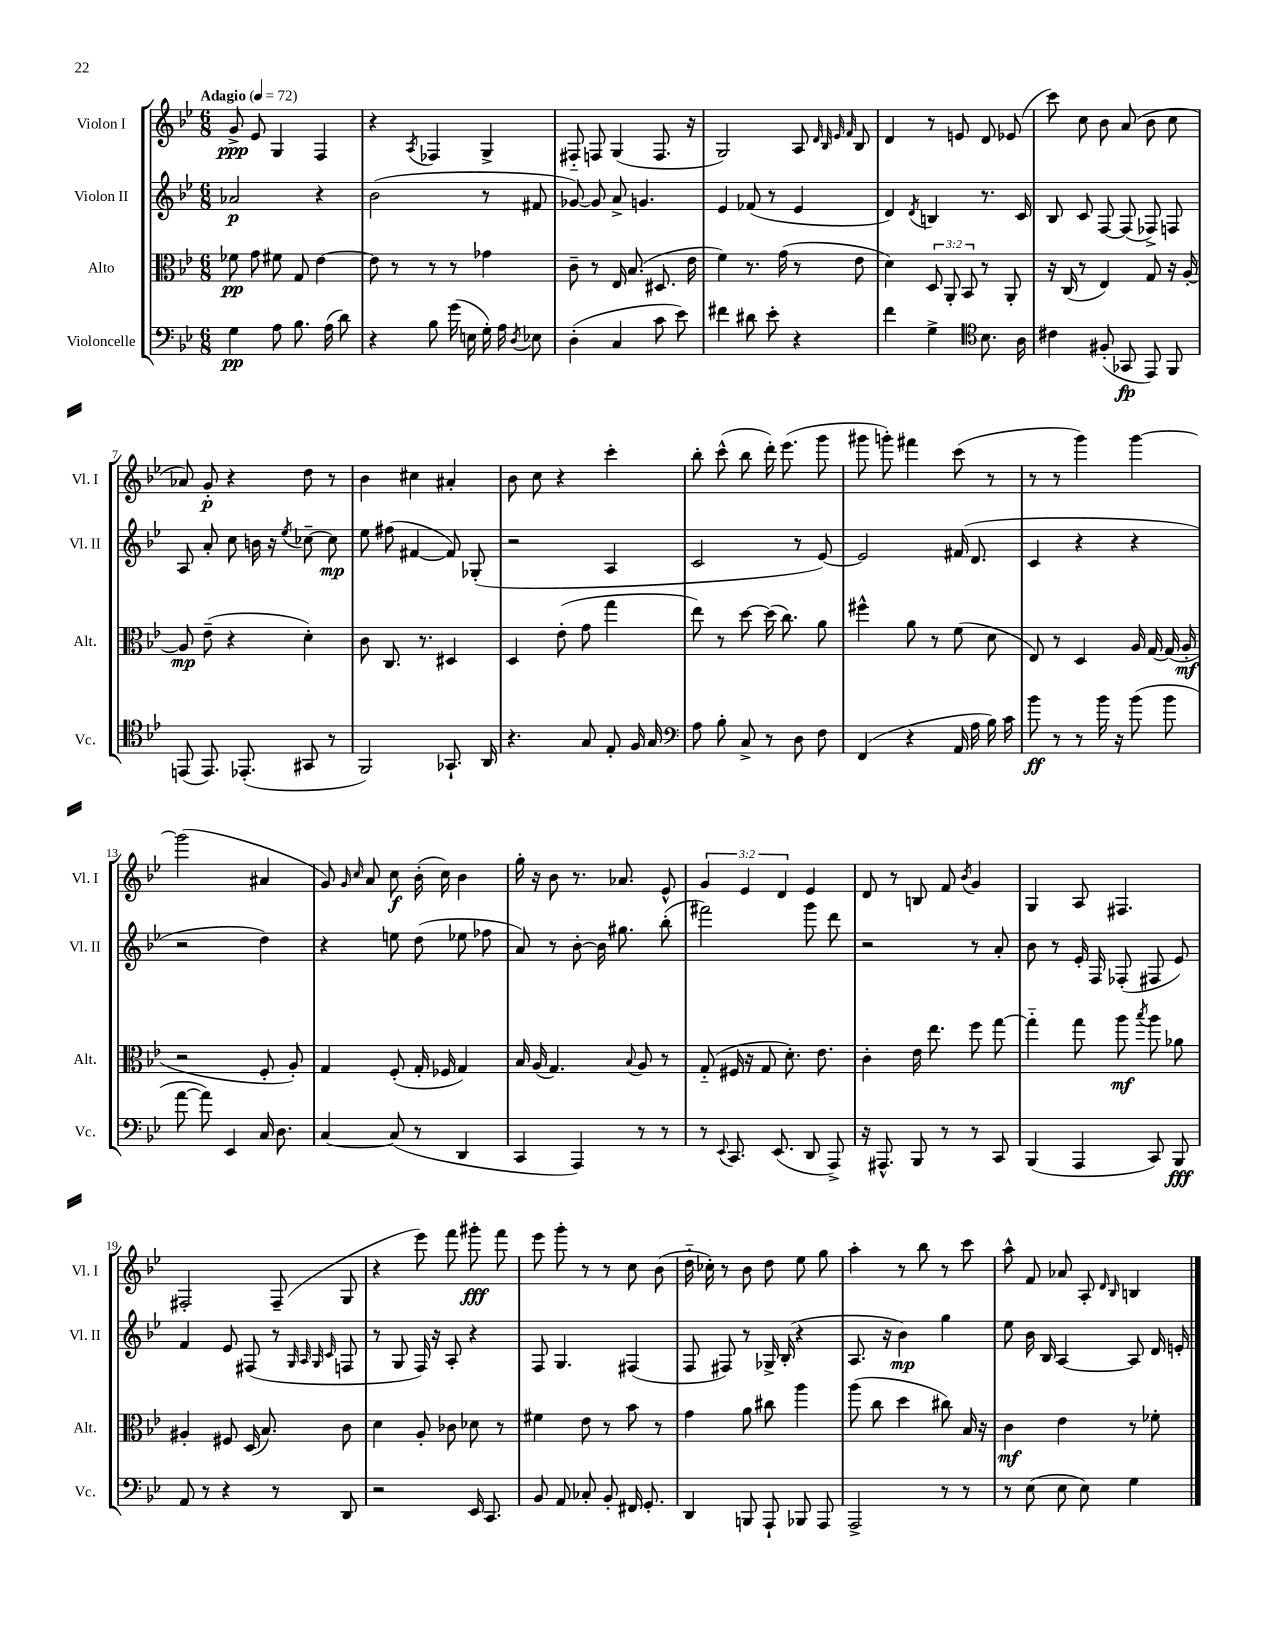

**kern	**dynam	**kern	**dynam	**kern	**dynam	**kern	**dynam
*part4	*part4	*part3	*part3	*part2	*part2	*part1	*part1
*staff4	*staff4	*staff3	*staff3	*staff2	*staff2	*staff1	*staff1
*I"Violoncelle	*	*I"Alto	*	*I"Violon II	*	*I"Violon I	*
*I'Vc.	*	*I'Alt.	*	*I'Vl. II	*	*I'Vl. I	*
*clefF4	*	*clefC3	*	*clefG2	*	*clefG2	*
*k[b-e-]	*	*k[b-e-]	*	*k[b-e-]	*	*k[b-e-]	*
*M6/8	*	*M6/8	*	*M6/8	*	*M6/8	*
*MM72	*	*MM72	*	*MM72	*	*MM72	*
=1	=1	=1	=1	=1	=1	=1	=1
!	!	!	!	!	!	!LO:TX:a:B:t=Adagio	!
4G\	pp	8f-X\	pp	2a-X/	p	8g^/	ppp
.	.	8g\	.	.	.	8e-/	.
8A\	.	8f#X\	.	.	.	4G/	.
8.B-\	.	8G/	.	.	.	.	.
.	.	[4e-\	.	4r	.	4F/	.
(16A\	.	.	.	.	.	.	.
8d\)	.	.	.	.	.	.	.
=2	=2	=2	=2	=2	=2	=2	=2
4r	.	8e-\]	.	(2b-\	.	4r	.
.	.	8r	.	.	.	.	.
.	.	.	.	.	.	8qA/	.
8B-\	.	8r	.	.	.	4F-X/	.
(16g\	.	8r	.	.	.	.	.
16En\	.	.	.	.	.	.	.
16G'\)	.	4g-X\	.	8r	.	4G^/	.
16A\	.	.	.	.	.	.	.
8qD/	.	.	.	.	.	.	.
8E-X\	.	.	.	8f#X/	.	.	.
=3	=3	=3	=3	=3	=3	=3	=3
(4D'\	.	8c~\	.	[8g-X/)	.	8F#X/	.
.	.	8r	.	8g-/]	.	8Fn/	.
4C/	.	16E-/	.	8a^/	.	(4G/	.
.	.	(8.B-/	.	.	.	.	.
.	.	.	.	4.gn/	.	.	.
8c\	.	8.D#X/	.	.	.	8.F/	.
8e-\)	.	.	.	.	.	.	.
.	.	16e-\	.	.	.	16r	.
=4	=4	=4	=4	=4	=4	=4	=4
4f#X\	.	4f\)	.	4e-/	.	2G/)	.
8d#X\	.	8.r	.	(8f-X/	.	.	.
8e-'\	.	.	.	8r	.	.	.
.	.	(16g\	.	.	.	.	.
4r	.	8r	.	4e-/	.	8A/	.
.	.	.	.	.	.	32qqd/	.
.	.	.	.	.	.	32qqB-/	.
.	.	.	.	.	.	32qqe-/	.
.	.	.	.	.	.	32qqf/	.
.	.	8e-\	.	.	.	8B-/	.
=5	=5	=5	=5	=5	=5	=5	=5
4f\	.	4d\)	.	4d/)	.	4d/	.
.	.	.	.	8qd/	.	.	.
4G^\	.	12D/	.	4Bn/	.	8r	.
.	.	12AA'/	.	.	.	.	.
.	.	.	.	.	.	8en/	.
.	.	12BB-/	.	.	.	.	.
*clefC4	*	*	*	*	*	*	*
8.B-\	.	8r	.	8.r	.	8d/	.
.	.	8AA'/	.	.	.	(8e-X/	.
16A\	.	.	.	16c/	.	.	.
=6	=6	=6	=6	=6	=6	=6	=6
4c#X\	.	16r	.	8B-/	.	8ccc\)	.
.	.	(16C/	.	.	.	.	.
.	.	8r	.	8c/	.	8cc\	.
(8F#X'/	.	4E-/)	.	[8F/	.	8b-\	.
8GG-X/	fp	.	.	(8F/]	.	(8a/	.
8EE-/)	.	8G/	.	8F-X^/)	.	8b-\	.
8FF/	.	16r	.	8Fn/	.	8cc\	.
.	.	[16A'/	.	.	.	.	.
!!LO:LB:g=z
=7	=7	=7	=7	=7	=7	=7	=7
(8EEn/	.	8A/]	mp	8A/	.	8a-X/)	.
8.EE/)	.	(8e-~\	.	8a'/	.	8g'/	p
.	.	4r	.	8cc\	.	4r	.
(8.EE-X'/	.	.	.	.	.	.	.
.	.	.	.	16bn\	.	.	.
.	.	.	.	16r	.	.	.
.	.	.	.	8qee-/	.	.	.
8GG#X/	.	4d'\)	.	[8cc-X~\	.	8dd\	.
8r	.	.	.	8cc-\]	mp	8r	.
=8	=8	=8	=8	=8	=8	=8	=8
2FF/)	.	8c\	.	8ee-\	.	4b-\	.
.	.	8.C/	.	(8ff#X\	.	.	.
.	.	.	.	[4f#X/	.	4cc#X\	.
.	.	8.r	.	.	.	.	.
8.GG-X`/	.	4D#X/	.	8f#/])	.	4a#X'/	.
.	.	.	.	(8G-X'/	.	.	.
16AA/	.	.	.	.	.	.	.
=9	=9	=9	=9	=9	=9	=9	=9
4.r	.	4D/	.	2r	.	8b-\	.
.	.	.	.	.	.	8cc\	.
.	.	(8e-'\	.	.	.	4r	.
8G/	.	8g\	.	.	.	.	.
8E-'/	.	4gg\	.	4A/	.	4ccc'\	.
16F/	.	.	.	.	.	.	.
16G/	.	.	.	.	.	.	.
=10	=10	=10	=10	=10	=10	=10	=10
*clefF4	*	*	*	*	*	*	*
8A\	.	8ee-\)	.	2c/	.	8bb-'\	.
8B-'\	.	8r	.	.	.	(8ccc^^\	.
8C^/	.	[8dd\	.	.	.	8bb-\	.
8r	.	(16dd\]	.	.	.	16ddd'\)	.
.	.	8.cc\)	.	.	.	(8.eee-\	.
8D\	.	.	.	8r	.	.	.
8F\	.	8a\	.	[8e-/)	.	8ggg\	.
=11	=11	=11	=11	=11	=11	=11	=11
(4FF/	.	4ff#X^^\	.	2e-/]	.	8ggg#X\	.
.	.	.	.	.	.	8gggn'\)	.
4r	.	8a\	.	.	.	4fff#X\	.
.	.	8r	.	.	.	.	.
16AA/	.	(8f\	.	(16f#X/	.	(8ccc\	.
16A\	.	.	.	8.d/	.	.	.
16B-\)	.	8d\	.	.	.	8r	.
16c\	.	.	.	.	.	.	.
=12	=12	=12	=12	=12	=12	=12	=12
8b-\	ff	8E-/)	.	4c/	.	8r	.
8r	.	8r	.	.	.	8r	.
8r	.	4D/	.	4r	.	4ggg\)	.
16b-\	.	.	.	.	.	.	.
16r	.	.	.	.	.	.	.
(8b-\	.	16A/	.	4r	.	[4ggg\	.
.	.	[16G/	.	.	.	.	.
8b-\	.	(16G/]	.	.	.	.	.
.	.	16A'/	mf	.	.	.	.
!!LO:LB:g=z
=13	=13	=13	=13	=13	=13	=13	=13
[8a\	.	2r	.	2r	.	(2ggg\]	.
8a\])	.	.	.	.	.	.	.
4EE-/	.	.	.	.	.	.	.
16C/	.	8F'/	.	4dd\)	.	4a#X/	.
8.D\	.	.	.	.	.	.	.
.	.	8A'/)	.	.	.	.	.
=14	=14	=14	=14	=14	=14	=14	=14
[4C/	.	4G/	.	4r	.	8g/)	.
.	.	.	.	.	.	16qqg/	.
.	.	.	.	.	.	16qqcc/	.
.	.	.	.	.	.	8a/	.
(8C/]	.	(8F'/	.	8een\	.	8cc\	f
8r	.	16G'/	.	(8dd\	.	(16b-'\	.
.	.	16F-X/	.	.	.	16cc\)	.
4DD/	.	4G/)	.	8ee-X\	.	4b-\	.
.	.	.	.	8ff-X\	.	.	.
=15	=15	=15	=15	=15	=15	=15	=15
4CC/	.	16B-/	.	8a/)	.	16gg'\	.
.	.	(16A/	.	.	.	16r	.
.	.	4.G/)	.	8r	.	8b-\	.
4AAA/)	.	.	.	[8b-'\	.	8.r	.
.	.	.	.	16b-\]	.	.	.
.	.	.	.	8.gg#X\	.	8.a-X/	.
.	.	8qqB-/	.	.	.	.	.
8r	.	8A/	.	.	.	.	.
8r	.	8r	.	(8bb-'\	.	8e-^^/	.
=16	=16	=16	=16	=16	=16	=16	=16
8r	.	(8G/	.	2fff#X\)	.	6g/	.
8qqEE-/	.	.	.	.	.	.	.
8.CC/	.	16F#X/	.	.	.	.	.
.	.	.	.	.	.	6e-/	.
.	.	16r	.	.	.	.	.
.	.	8G/	.	.	.	.	.
(8.EE-/	.	.	.	.	.	.	.
.	.	.	.	.	.	6d/	.
.	.	8.d'\)	.	.	.	.	.
8DD/	.	.	.	8ggg\	.	4e-/	.
.	.	8.e-\	.	.	.	.	.
8AAA^/)	.	.	.	8ddd\	.	.	.
=17	=17	=17	=17	=17	=17	=17	=17
16r	.	4c'\	.	2r	.	8d/	.
8.AAA#X^^/	.	.	.	.	.	.	.
.	.	.	.	.	.	8r	.
8BBB-/	.	16e-\	.	.	.	8Bn/	.
.	.	8.ee-\	.	.	.	.	.
8r	.	.	.	.	.	8f/	.
.	.	.	.	.	.	8qb-/	.
8r	.	8ff\	.	8r	.	4g/	.
8CC/	.	[8gg\	.	8a'/	.	.	.
=18	=18	=18	=18	=18	=18	=18	=18
(4BBB-/	.	4gg\]	.	8b-\	.	4G/	.
.	.	.	.	8r	.	.	.
4AAA/	.	8gg\	.	16e-'/	.	8A/	.
.	.	.	.	16F/	.	.	.
.	.	8aa\	mf	(8F-X'/	.	4.F#X/	.
.	.	8qbb-/	.	.	.	.	.
8CC/)	.	8aa\	.	8F#X/	.	.	.
8BBB-/	fff	8a-X\	.	8e-/)	.	.	.
!!LO:LB:g=z
=19	=19	=19	=19	=19	=19	=19	=19
8AA/	.	4A#X'/	.	4f/	.	2F#X'/	.
8r	.	.	.	.	.	.	.
4r	.	8F#X/	.	8e-/	.	.	.
.	.	(16D/	.	(8F#X/	.	.	.
.	.	8.B-/)	.	.	.	.	.
8r	.	.	.	8r	.	(8F#~/	.
.	.	.	.	32qqG/	.	.	.
.	.	.	.	32qqA/	.	.	.
.	.	.	.	32qqG/	.	.	.
.	.	.	.	32qqc/	.	.	.
8DD/	.	8c\	.	8Fn/	.	8G/	.
=20	=20	=20	=20	=20	=20	=20	=20
2r	.	4d\	.	8r	.	4r	.
.	.	.	.	8G/	.	.	.
.	.	8A'/	.	16F/)	.	8eee-\)	.
.	.	.	.	16r	.	.	.
.	.	8c-X\	.	8A'/	.	8fff\	.
16EE-/	.	8d-X\	.	4r	.	8ggg#X'\	fff
8.CC/	.	.	.	.	.	.	.
.	.	8r	.	.	.	8fff\	.
=21	=21	=21	=21	=21	=21	=21	=21
8BB-/	.	4f#X\	.	8F/	.	8eee-\	.
8AA/	.	.	.	4.G/	.	8ggg'\	.
8C-X'/	.	8e-\	.	.	.	8r	.
8BB-'/	.	8r	.	.	.	8r	.
16FF#X/	.	8b-\	.	(4F#X/	.	8cc\	.
8.GG'/	.	.	.	.	.	.	.
.	.	8r	.	.	.	(8b-\	.
=22	=22	=22	=22	=22	=22	=22	=22
4DD/	.	4g\	.	8F/	.	16dd\	.
.	.	.	.	.	.	16cc-X'\)	.
.	.	.	.	8F#X/)	.	8r	.
8BBBn/	.	8a\	.	8r	.	8b-\	.
8AAA`/	.	8cc#X\	.	16G-X^/	.	8dd\	.
.	.	.	.	(16B-'/	.	.	.
8BBB-X/	.	4aa\	.	4r	.	8ee-\	.
8AAA/	.	.	.	.	.	8gg\	.
=23	=23	=23	=23	=23	=23	=23	=23
2AAA^/	.	(8aa\	.	8.A/	.	4aa'\	.
.	.	8cc\	.	.	.	.	.
.	.	.	.	16r	.	.	.
.	.	4dd\	.	4b-\)	mp	8r	.
.	.	.	.	.	.	8bb-\	.
8r	.	8cc#X\)	.	4gg\	.	8r	.
8r	.	16B-/	.	.	.	8ccc\	.
.	.	16r	.	.	.	.	.
=24	=24	=24	=24	=24	=24	=24	=24
8r	.	4c\	mf	8ee-\	.	8aa^^\	.
(8E-\	.	.	.	16b-\	.	8f/	.
.	.	.	.	16B-/	.	.	.
8E-\	.	4e-\	.	[4A/	.	8a-X/	.
8E-\)	.	.	.	.	.	8A'/	.
.	.	.	.	.	.	16qqd/	.
.	.	.	.	.	.	16qqB-/	.
4G\	.	8r	.	8A/]	.	4Bn/	.
.	.	8f-X'\	.	16d/	.	.	.
.	.	.	.	16en'/	.	.	.
==	==	==	==	==	==	==	==
*-	*-	*-	*-	*-	*-	*-	*-
